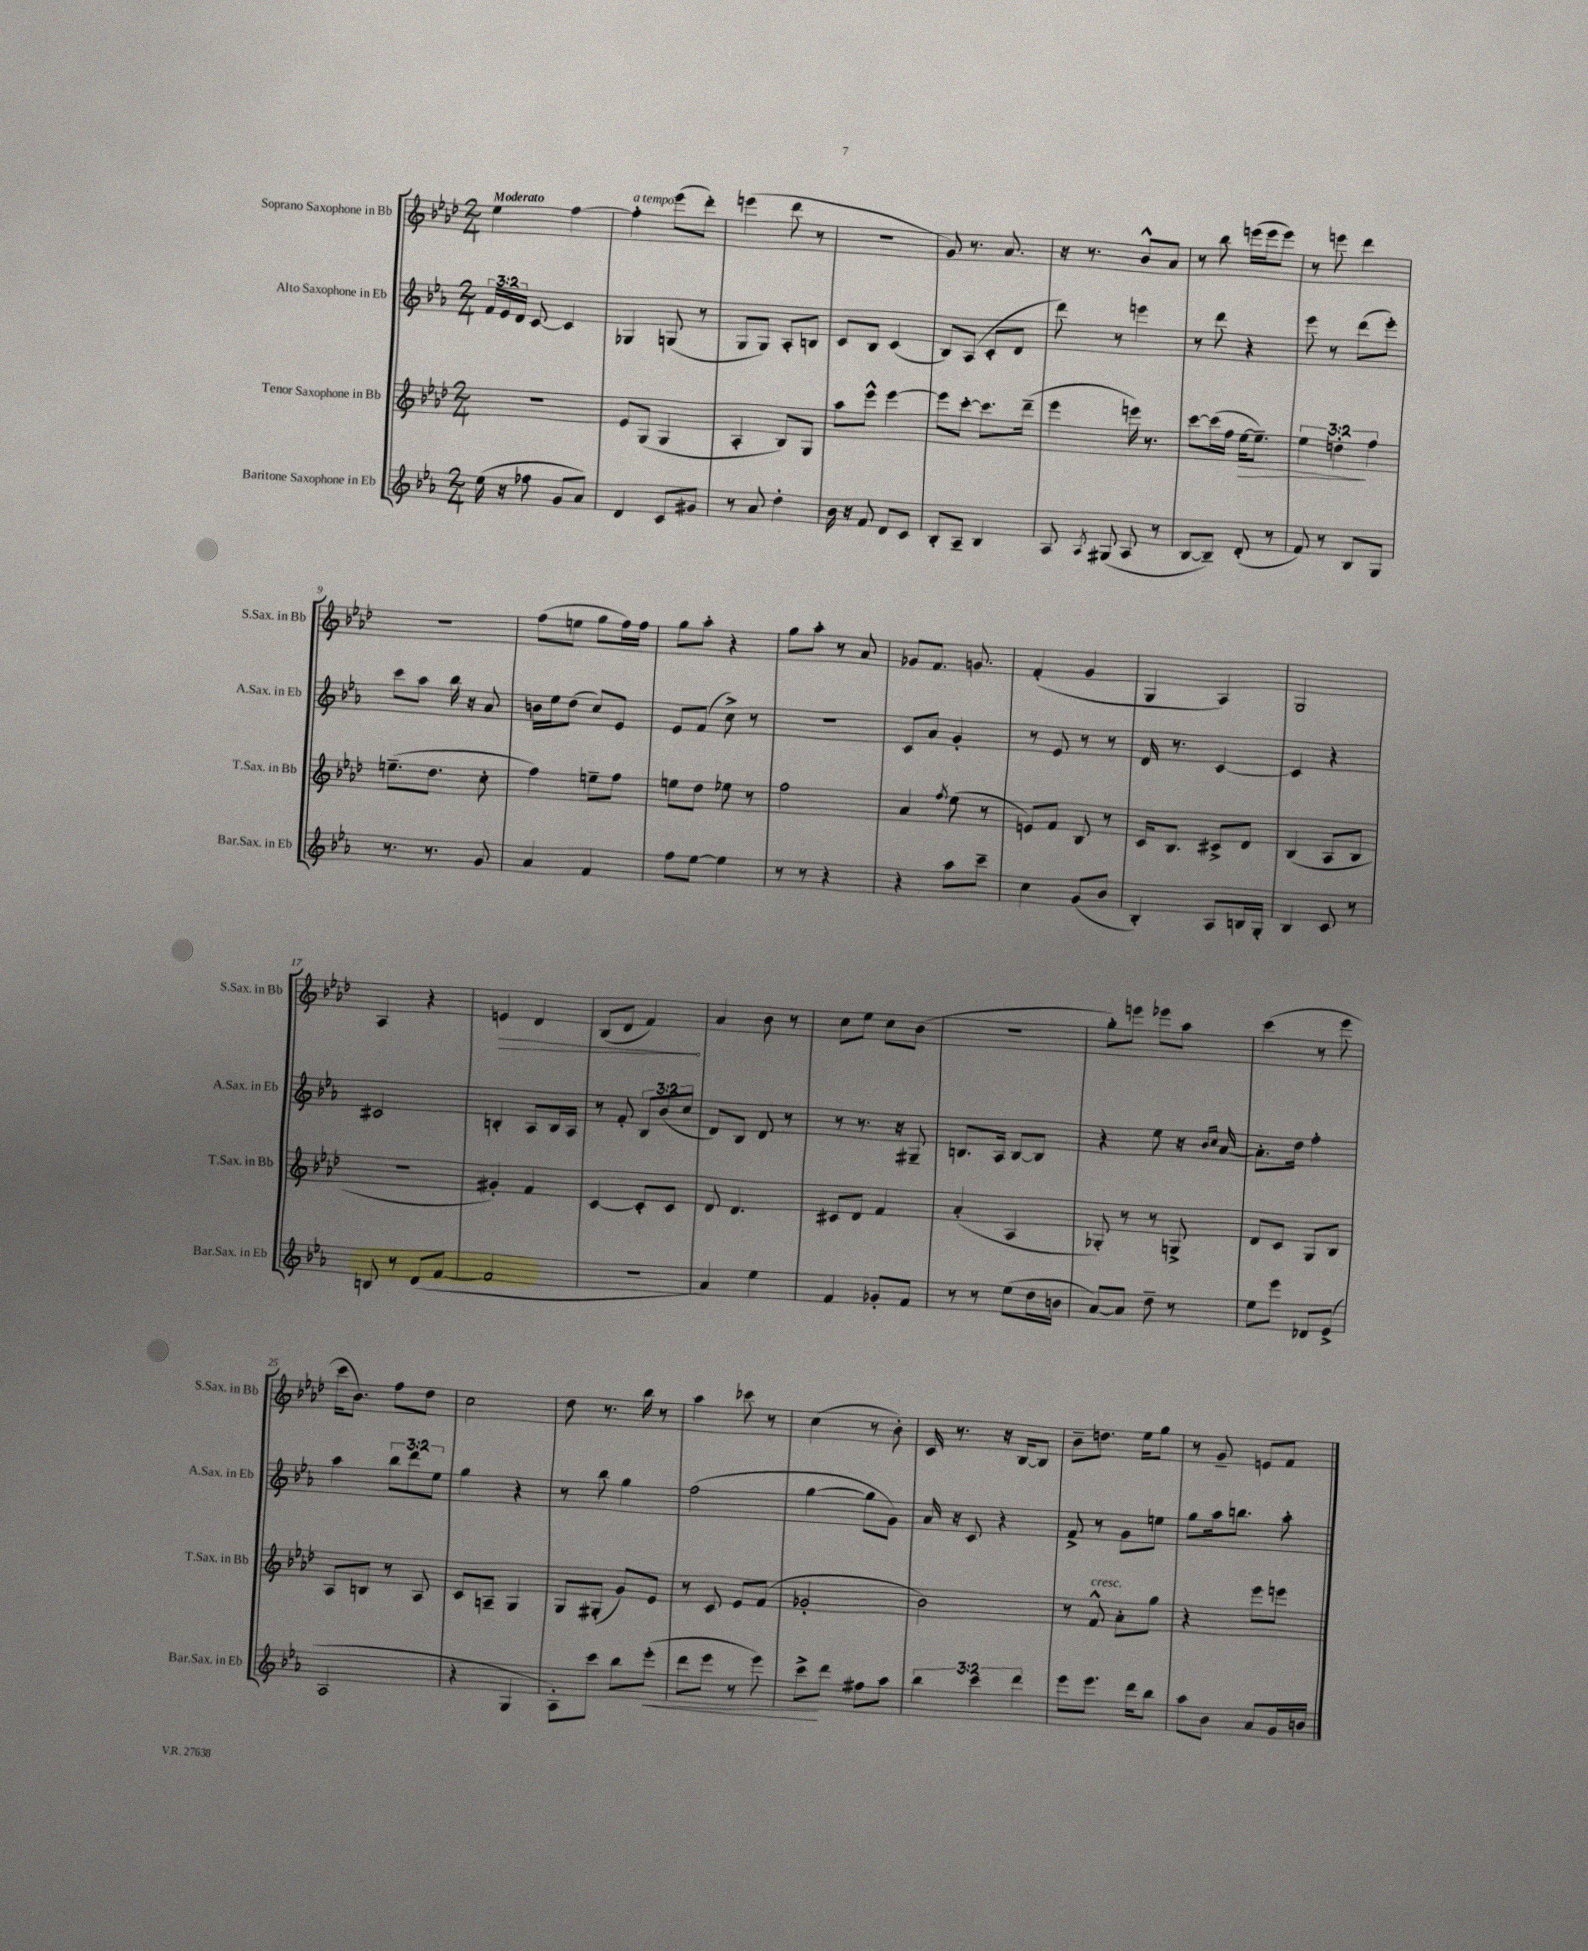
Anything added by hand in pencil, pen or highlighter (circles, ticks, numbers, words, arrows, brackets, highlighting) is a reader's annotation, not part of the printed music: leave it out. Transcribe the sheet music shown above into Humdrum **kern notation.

**kern	**dynam	**kern	**dynam	**kern	**kern	**dynam
*part4	*part4	*part3	*part3	*part2	*part1	*part1
*staff4	*staff4	*staff3	*staff3	*staff2	*staff1	*staff1
*I"Baritone Saxophone in Eb	*	*I"Tenor Saxophone in Bb	*	*I"Alto Saxophone in Eb	*I"Soprano Saxophone in Bb	*
*I'Bar.Sax. in Eb	*	*I'T.Sax. in Bb	*	*I'A.Sax. in Eb	*I'S.Sax. in Bb	*
*clefG2	*	*clefG2	*	*clefG2	*clefG2	*
*k[b-e-a-]	*	*k[b-e-a-d-]	*	*k[b-e-a-]	*k[b-e-a-d-]	*
*M2/4	*	*M2/4	*	*M2/4	*M2/4	*
=1	=1	=1	=1	=1	=1	=1
!	!	!	!	!	!LO:TX:a:B:t=Moderato	!
(16ee-\	.	2r	.	24f/LL	4ee-\	.
.	.	.	.	24e-/	.	.
16r	.	.	.	.	.	.
.	.	.	.	24d/JJ	.	.
8ff-X\	.	.	.	[8c/	.	.
8g/L	.	.	.	4c/]	[4ff\	.
8a-/J)	.	.	.	.	.	.
=2	=2	=2	=2	=2	=2	=2
!	!	!	!	!	!LO:TX:a:i:t=a tempo	!
4d/	.	8e-/L	.	4G-X/	4ff'\]	.
.	.	(8G/J	.	.	.	.
8c/L	.	4G/	.	(8Gn/	(8eee-\L	.
8g#X/J	.	.	.	8r	8ddd-'\J)	.
=3	=3	=3	=3	=3	=3	=3
8r	.	4A-'/	.	8G/L	(4eeen\	.
8a-/	.	.	.	8G/J)	.	.
4dd'\	.	8B-/L)	.	8A-'/L	8ddd-\	.
.	.	8G/J	.	8Bn/J	8r	.
=4	=4	=4	=4	=4	=4	=4
16b-\	.	8aa-\L	.	8c/L	2r	.
16r	.	.	.	.	.	.
8f/	.	8eee-^^\J	.	8B-/J	.	.
8d/L	.	[4eee-\	.	(4c/	.	.
8c/J	.	.	.	.	.	.
=5	=5	=5	=5	=5	=5	=5
8B-'/L	.	8eee-\L]	.	8B-/L)	8g/)	.
8A-~/J	.	[8ccc'\J	.	(8A-/J	8.r	.
4B-/	.	8.ccc\L]	.	8c'/L	.	.
.	.	.	.	.	8.a-/	.
.	.	.	.	8d/J	.	.
.	.	(16ddd-~\Jk	.	.	.	.
=6	=6	=6	=6	=6	=6	=6
8A-/	.	4eee-\	.	8ddd\)	16r	.
.	.	.	.	.	8.r	.
8qA-/	.	.	.	.	.	.
(8G#X/	.	.	.	8r	.	.
8A-/	.	16eeen\)	.	4eeen\	8b-^^/L	.
.	.	8.r	.	.	.	.
8r	.	.	.	.	8a-/J	.
=7	=7	=7	=7	=7	=7	=7
[8B-/L	.	[8ccc\L	.	8r	8r	.
8B-~/J])	.	(16ccc\L]	.	8ddd\	8bb-\	.
.	.	16ff\JJ	.	.	.	.
!	!	!	!LO:HP:b	!	!	!
(8d'/	.	[16ee-\KL	>	4r	(16eeen\LL	.
.	.	8.ee-~\J])	.	.	16eee\J	.
8r	.	.	.	.	8eee\J)	.
=8	=8	=8	=8	=8	=8	=8
8f/)	.	6ee-\	.	8eee-\	8r	.
8r	.	.	.	8r	8eeen\	.
.	.	6ddn'\	.	.	.	.
8B-/L	.	.	.	(8ddd\L	4ddd-\	.
.	.	6ff\	]	.	.	.
8G/J	.	.	.	8eee-'\J)	.	.
!!LO:LB:g=z
=9	=9	=9	=9	=9	=9	=9
8.r	.	(8.een~\L	.	8ccc\L	2r	.
.	.	.	.	8aa-\J	.	.
8.r	.	8.dd-\J	.	.	.	.
.	.	.	.	16bb-\	.	.
.	.	.	.	16r	.	.
8g/	.	8cc'\	.	8a-/	.	.
=10	=10	=10	=10	=10	=10	=10
4a-/	.	4ff\)	.	16bn\LL	(8ff\L	.
.	.	.	.	16ee-\J	.	.
.	.	.	.	(8dd\J	8een\J	.
4f/	.	8een~\L	.	8cc/L)	8gg\L	.
.	.	8ff\J	.	8e-/J	16ff\L)	.
.	.	.	.	.	16ff\JJ	.
=11	=11	=11	=11	=11	=11	=11
8ff\L	.	8een\L	.	8e-/L	8gg\L	.
[8ee-\J	.	8dd-\J	.	(8f/J	8aa-'\J	.
4ee-\]	.	8ee-X\	.	8cc^\)	4r	.
.	.	8r	.	8r	.	.
=12	=12	=12	=12	=12	=12	=12
8r	.	2ff\	.	2r	8gg\L	.
8r	.	.	.	.	8aa-'\J	.
4r	.	.	.	.	8r	.
.	.	.	.	.	8a-/	.
=13	=13	=13	=13	=13	=13	=13
4r	.	4a-/	.	8c/L	8g-X/L	.
.	.	.	.	8a-/J	8.f/J	.
.	.	8qff/	.	.	.	.
8aa-\L	.	(8ee-\	.	4g'/	.	.
.	.	.	.	.	8.gn/	.
8ccc~\J	.	8r	.	.	.	.
=14	=14	=14	=14	=14	=14	=14
4cc\	.	8en/L)	.	8r	(4f'/	.
.	.	8f/J	.	8e-/	.	.
(8g/L	.	8B-/	.	8r	4g/	.
8b-/J	.	8r	.	8r	.	.
=15	=15	=15	=15	=15	=15	=15
4B-'/)	.	16c/KL	.	16d/	4G/	.
.	.	8.B-/J	.	8.r	.	.
8A-/L	.	8c#X^/L	.	[4c/	4A-/)	.
16Bn/L	.	8d-/J	.	.	.	.
16G'/JJ	.	.	.	.	.	.
=16	=16	=16	=16	=16	=16	=16
4B-/	.	(4B-/	.	4c/]	2G/	.
8c/	.	8A-/L	.	4r	.	.
8r	.	8B-/J	.	.	.	.
!!LO:LB:g=z
=17	=17	=17	=17	=17	=17	=17
8Bn/	.	2r	.	2c#X/	4A-/	.
8r	.	.	.	.	.	.
(8d/L	.	.	.	.	4r	.
[8f/J	.	.	.	.	.	.
=18	=18	=18	=18	=18	=18	=18
!	!	!	!	!	!	!LO:HP:b
2f/]	.	4g#X'/)	.	4Bn'/	4en/	>
.	.	4f/	.	8A-/L	4d-/	.
.	.	.	.	16B/L	.	.
.	.	.	.	16A-/JJ	.	.
=19	=19	=19	=19	=19	=19	=19
2r	.	[4c/	.	8r	(8B-/L	.
.	.	.	.	8f'/	8d-/J	.
.	.	8c'/L]	.	12B-/L	4f/)	.
.	.	.	.	(12b-/	.	.
.	.	8c/J	.	.	.	.
.	.	.	.	12cc/J	.	.
.	.	.	.	.	.	]
=20	=20	=20	=20	=20	=20	=20
4a-/)	.	8d-/	.	8d/L)	4a-/	.
.	.	4.d-/	.	8B-/J	.	.
4ee-\	.	.	.	8d/	8b-\	.
.	.	.	.	8r	8r	.
=21	=21	=21	=21	=21	=21	=21
4f/	.	8c#X/L	.	8r	8cc\L	.
.	.	8d-/J	.	8.r	8ee-\J	.
8g-X'/L	.	4f/	.	.	8cc\L	.
.	.	.	.	16r	.	.
8f/J	.	.	.	8G#X~/	(8b-\J	.
=22	=22	=22	=22	=22	=22	=22
8r	.	(4a-'/	.	8.Bn/L	2r	.
8r	.	.	.	.	.	.
.	.	.	.	16A-/Jk	.	.
(8ee-\L	.	4A-/	.	[8B/L	.	.
16dd\L	.	.	.	8B/J]	.	.
16bn\JJ	.	.	.	.	.	.
=23	=23	=23	=23	=23	=23	=23
[8a-/L)	.	8G-X'/)	.	4r	8gg'\L)	.
8a-/J]	.	8r	.	.	8eeen\J	.
8dd~\	.	8r	.	8ee-\	8eee-X\L	.
8r	.	8Gn^/	.	16r	8aa-\J	.
.	.	.	.	16qqb-/LL	.	.
.	.	.	.	16qqcc/JJ	.	.
.	.	.	.	[16a-/	.	.
=24	=24	=24	=24	=24	=24	=24
8ee-\L	.	8d-/L	.	8.a-'\L]	(4ccc\	.
8eee-\J	.	8c/J	.	.	.	.
.	.	.	.	16dd\Jk	.	.
8d-X/L	.	8G/L	.	4ff'\	8r	.
(8e-^/J	.	8B-/J	.	.	8eee-\	.
!!LO:LB:g=z
=25	=25	=25	=25	=25	=25	=25
2A-/	.	8A-/L	.	4aa-\	16ccc\KL	.
.	.	.	.	.	8.b-\J)	.
.	.	8Bn/J	.	.	.	.
.	.	8r	.	12bb-\L	8ff\L	.
.	.	.	.	12ddd\	.	.
.	.	8A-/	.	.	8dd-\J	.
.	.	.	.	12ee-\J	.	.
=26	=26	=26	=26	=26	=26	=26
4r	.	8c/L	.	4gg\	2cc\	.
.	.	8An~/J	.	.	.	.
4G/	.	4G/	.	4r	.	.
=27	=27	=27	=27	=27	=27	=27
8A-'\L)	.	8G/L	.	8r	8dd-\	.
8ccc\J	.	(8G#X'/J	.	8bb-\	8.r	.
8bb-\L	.	8g/L)	.	4gg\	.	.
.	.	.	.	.	16bb-\	.
!	!LO:HP:b	!	!	!	!	!
(8eee-'\J	<	8e-/J	.	.	8r	.
=28	=28	=28	=28	=28	=28	=28
8ddd\L	.	8r	.	(2ff\	4aa-\	.
8eee-\J	.	8c/	.	.	.	.
8r	.	8e-/L	.	.	8ccc-X\	.
8eee-\)	.	(8f/J	.	.	8r	.
=29	=29	=29	=29	=29	=29	=29
8ccc^\L	.	2g-X'/	.	[4gg\	(4cc\	.
8ddd\J	[	.	.	.	.	.
8ff#X\L	.	.	.	8gg\L]	8r	.
8aa-\J	.	.	.	8g\J)	8b-'\)	.
=30	=30	=30	=30	=30	=30	=30
6bb-\	.	2b-\)	.	16a-/	16c/	.
.	.	.	.	16r	8.r	.
.	.	.	.	8c/	.	.
6ccc\	.	.	.	.	.	.
.	.	.	.	4r	16r	.
.	.	.	.	.	[16B-/KL	.
6ddd\	.	.	.	.	.	.
.	.	.	.	.	8B-/J]	.
=31	=31	=31	=31	=31	=31	=31
8eee-\L	.	8r	.	8f^/	8b-~\L	.
!	!	!LO:TX:a:i:t=cresc.	!	!	!	!
8.eee-\J	.	8f^^/	.	8r	8.ddn\J	.
.	.	8a-'\L	.	8g\L	.	.
16ddd\KL	.	.	.	.	16ee-\KL	.
8bb-\J	.	8gg\J	.	8een\J	8gg\J	.
=32	=32	=32	=32	=32	=32	=32
8aa-\L	.	4r	.	8gg\L	8r	.
8b-\J	.	.	.	16aa-\k	8g~/	.
.	.	.	.	8.bbn\J	.	.
8a-/L	.	8eee-\L	.	.	8en/L	.
16g/L	.	8eeen\J	.	8aa-'\	8f/J	.
16bn/JJ	.	.	.	.	.	.
==	==	==	==	==	==	==
*-	*-	*-	*-	*-	*-	*-
